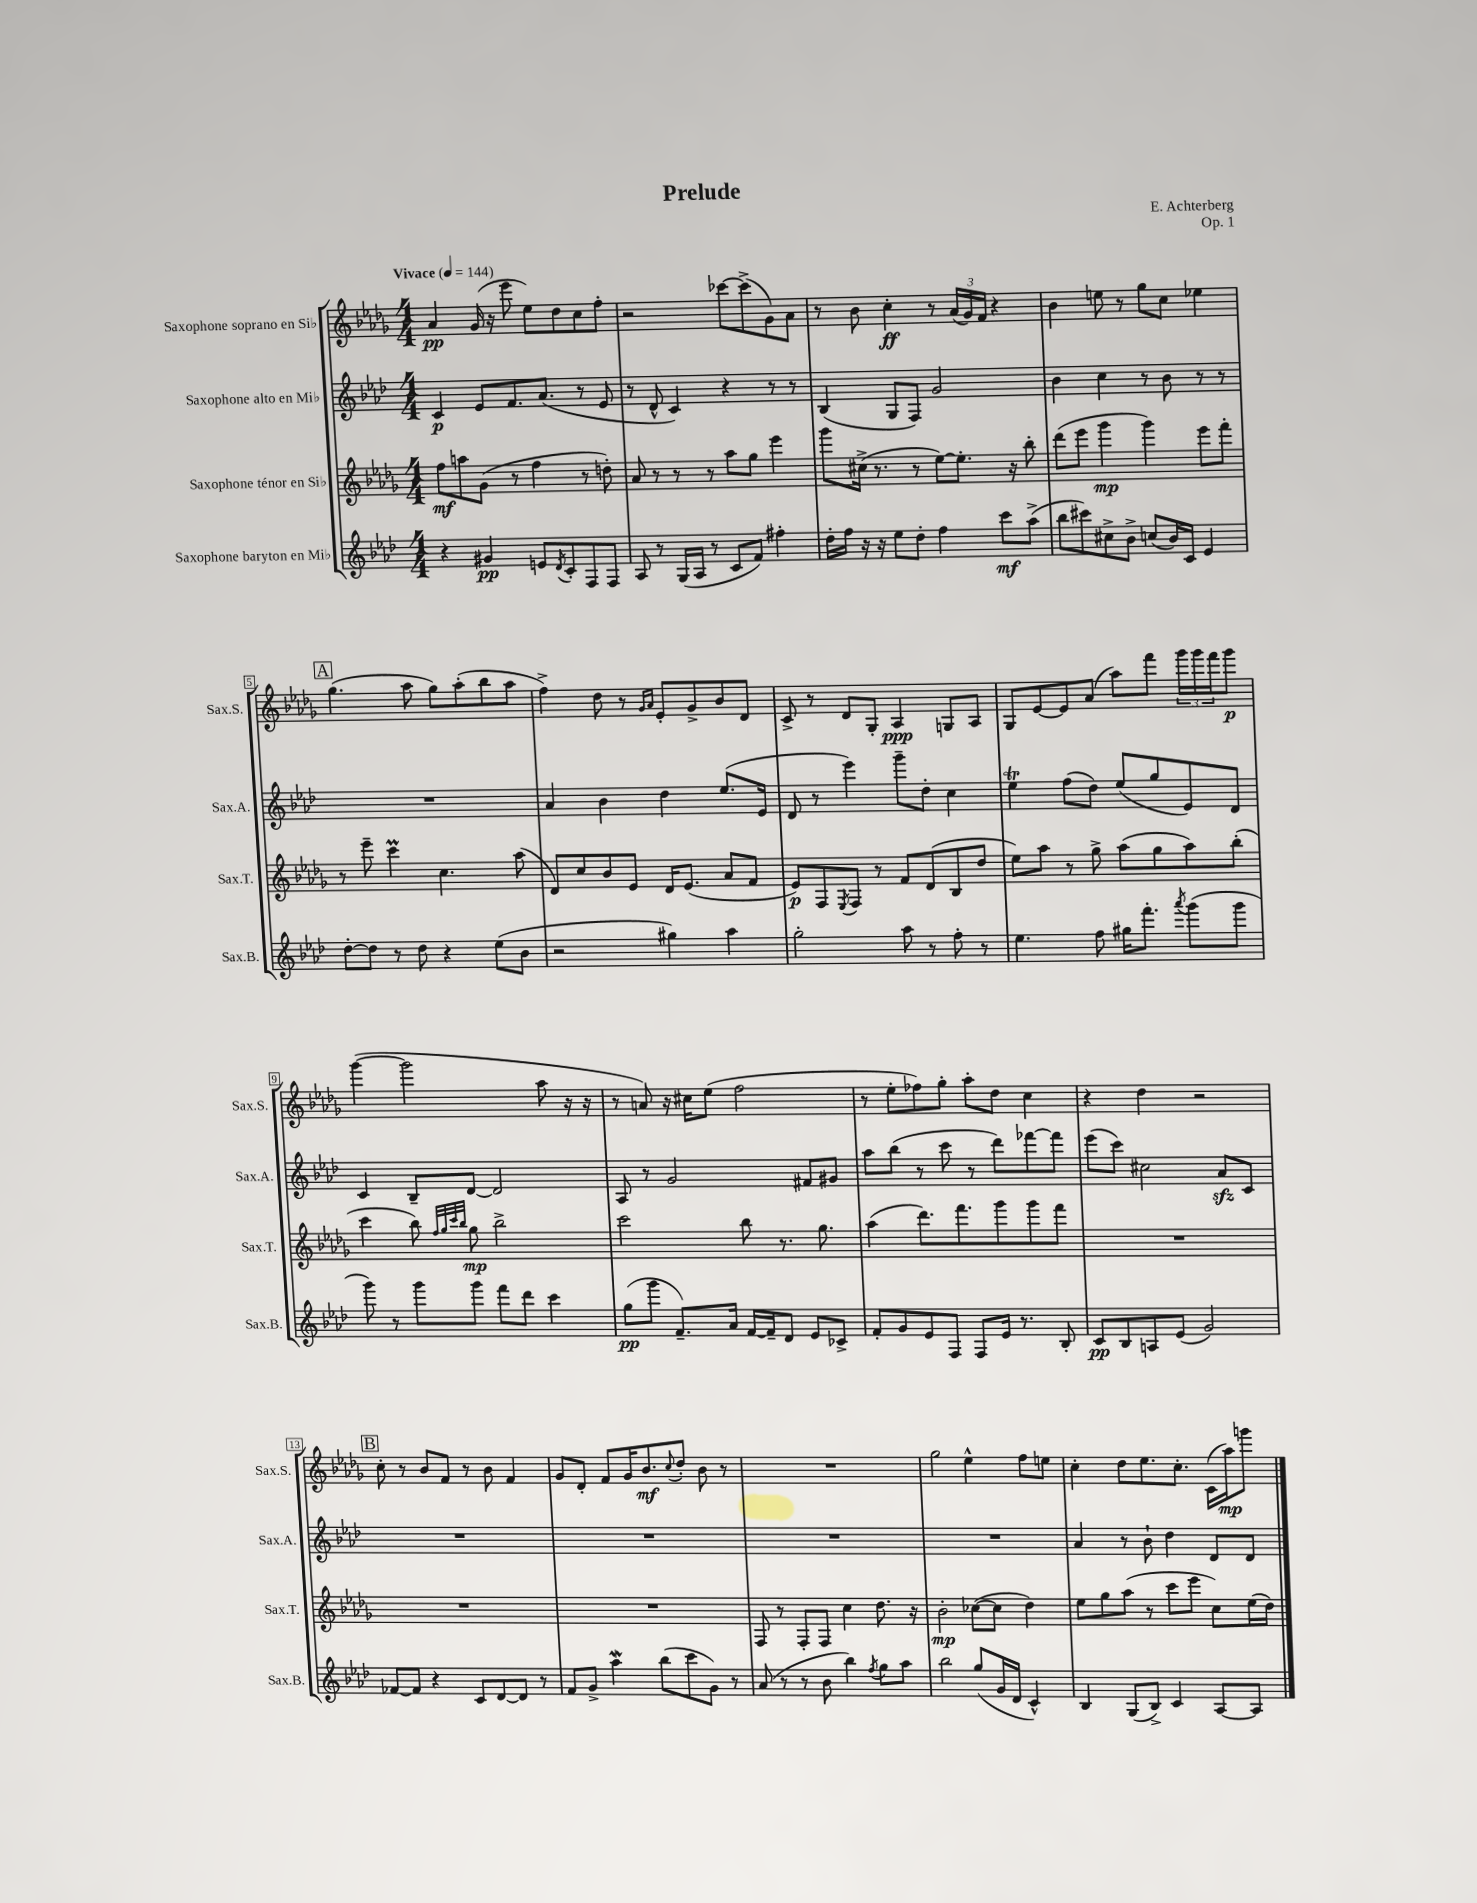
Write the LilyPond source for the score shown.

\header { title = "Prelude" composer = "E. Achterberg" opus = "Op. 1" }
<<
\new StaffGroup <<
\new Staff = "s0" \with { instrumentName = "Saxophone soprano en Sib" shortInstrumentName = "Sax.S." } {
    \clef treble \key des \major \numericTimeSignature \time 4/4 \tempo "Vivace" 4 = 144
    aes'4\pp ges'16( r16 ees'''8 ees''8) des''8 c''8 f''8-. |
    r2 ces'''8~ ces'''8->( ges'8) aes'8 |
    r8 bes'8 c''4-.\ff r8 \tuplet 3/2 { aes'16( ges'16) f'16 } r4 |
    bes'4 e''8 r8 ges''8 c''8 ees''4 |
    \mark \markup { \box "A" } ges''4.( aes''8 ges''8) aes''8-.( bes''8 aes''8 |
    f''4->) des''8 r8 \grace { ges'16 aes'16 } ees'8-. ges'8-> bes'8 des'8 |
    c'8-> r8 des'8 ges8-. aes4\ppp g8 aes8 |
    ges8 ees'8~ ees'8 aes'8( aes''8) f'''8 \tuplet 3/2 { ges'''16 ges'''16 f'''16 } ges'''8\p |
    ges'''4~( ges'''2 aes''8 r16 r16 |
    r8 a'8) r16 cis''16 ees''8( f''2 |
    r8 ees''8-. fes''8) ges''8-. aes''8-. des''8 c''4 |
    r4 des''4 r2 |
    \mark \markup { \box "B" } c''8-. r8 bes'8 f'8 r8 bes'8 f'4 |
    ges'8 des'8-. f'8 ges'16 bes'8.\mf \appoggiatura { c''8 } des''8-. bes'8 r8 |
    R1 |
    ges''2 ees''4-^ f''8 e''8 |
    c''4-. des''8 ees''8. c''8.-. c'16( aes''16\mp) g'''8 \bar "|." |
}
\new Staff = "s1" \with { instrumentName = "Saxophone alto en Mib" shortInstrumentName = "Sax.A." } {
    \clef treble \key aes \major \numericTimeSignature \time 4/4
    c'4\p ees'8 f'8. aes'8.( r8 ees'8 |
    r8 des'8-^ c'4) r4 r8 r8 |
    bes4( g8 f8) g'2 |
    bes'4 c''4 r8 bes'8 r8 r8 |
    \mark \markup { \box "A" } R1 |
    aes'4 bes'4 des''4 ees''8.( ees'16 |
    des'8 r8 ees'''4) g'''8-- des''8-. c''4 |
    ees''4\trill f''8( des''8) ees''8( g''8 ees'8) des'8 |
    c'4 bes8-- des'8~ des'2 |
    aes8 r8 g'2 fis'8 gis'8 |
    aes''8 bes''8( r8 c'''8 r8 des'''8) fes'''8~ fes'''8 |
    ees'''8( c'''8) cis''2 aes'8\sfz c'8 |
    \mark \markup { \box "B" } R1 |
    R1 |
    R1 |
    R1 |
    aes'4 r8 bes'8-! des''4 des'8 des'8 \bar "|." |
}
\new Staff = "s2" \with { instrumentName = "Saxophone ténor en Sib" shortInstrumentName = "Sax.T." } {
    \clef treble \key des \major \numericTimeSignature \time 4/4
    f''8\mf a''8 ges'8( r8 f''4 r8 d''8-.) |
    aes'8 r8 r8 r8 aes''8 ges''8 ees'''4 |
    ges'''8 cis''16->( r8. r8 ees''8~) ees''8.-. r16 bes''8-. |
    des'''8( ees'''8 ges'''4\mp ges'''4) ees'''8 f'''8-. |
    \mark \markup { \box "A" } r8 ees'''8-- c'''4\prall c''4. aes''8( |
    des'8) c''8 bes'8 ees'8 des'16 ees'8.( aes'8 f'8 |
    ees'8\p) f8 \acciaccatura { ees8 } f8 r8 f'8 des'8( bes8 des''8 |
    ees''8) aes''8 r8 ges''8-> aes''8( ges''8 aes''8) bes''8-.( |
    c'''4 bes''8) \grace { f''32 ges''32 c'''32 bes''32 } ges''8\mp bes''2-> |
    c'''2 bes''8 r8. ges''8. |
    aes''4( des'''8.) f'''8. ges'''8 ges'''8 f'''8 |
    R1 |
    \mark \markup { \box "B" } R1 |
    R1 |
    f8 r8 f8-. f8 c''4 des''8. r16 |
    bes'2-.\mp ces''8~( ces''8 des''4) |
    ees''8 ges''8 aes''8( r8 c'''8 ees'''8 c''8) ees''16( des''16) \bar "|." |
}
\new Staff = "s3" \with { instrumentName = "Saxophone baryton en Mib" shortInstrumentName = "Sax.B." } {
    \clef treble \key aes \major \numericTimeSignature \time 4/4
    r4 gis'4\pp e'8 \acciaccatura { des'8 } c'8-. f8 f8 |
    aes8 r8 g16( aes16 r8 c'8 f'8) fis''4-. |
    des''16-. f''16 r16 r16 ees''8 des''8-. f''4 c'''8\mf aes''8->( |
    bes''8 cis'''8) cis''8-> bes'8-> c''8( bes'16) c'16 ees'4 |
    \mark \markup { \box "A" } des''8~-. des''8 r8 des''8 r4 ees''8( bes'8 |
    r2 gis''4) aes''4 |
    g''2-. aes''8 r8 f''8-. r8 |
    ees''4. f''8 gis''16 f'''8.-. \acciaccatura { aes'''8 } g'''8( g'''8 |
    g'''8) r8 g'''8 g'''8 f'''8 des'''8 c'''4 |
    g''8\pp( g'''8 f'8.--) aes'16 f'16~ f'16-- des'8 ees'8 ces'8-> |
    f'8-. g'8 ees'8 f8 f8 ees'16 r8. bes8-. |
    c'8\pp bes8 a8 ees'8( g'2) |
    \mark \markup { \box "B" } fes'8~ fes'8 r4 c'8 des'8~ des'8 r8 |
    f'8 g'8-> aes''4\mordent bes''8( c'''8 g'8) r8 |
    aes'8( r8 r8 bes'8 bes''4) \acciaccatura { f''8 } g''8 aes''8 |
    bes''2 g''8( g'16 des'16 c'4-^) |
    bes4 g8( bes8->) c'4 aes8~ aes8 \bar "|." |
}
>>
>>
\layout { \context { \Score \override BarNumber.stencil = #(make-stencil-boxer 0.1 0.3 ly:text-interface::print) } }
